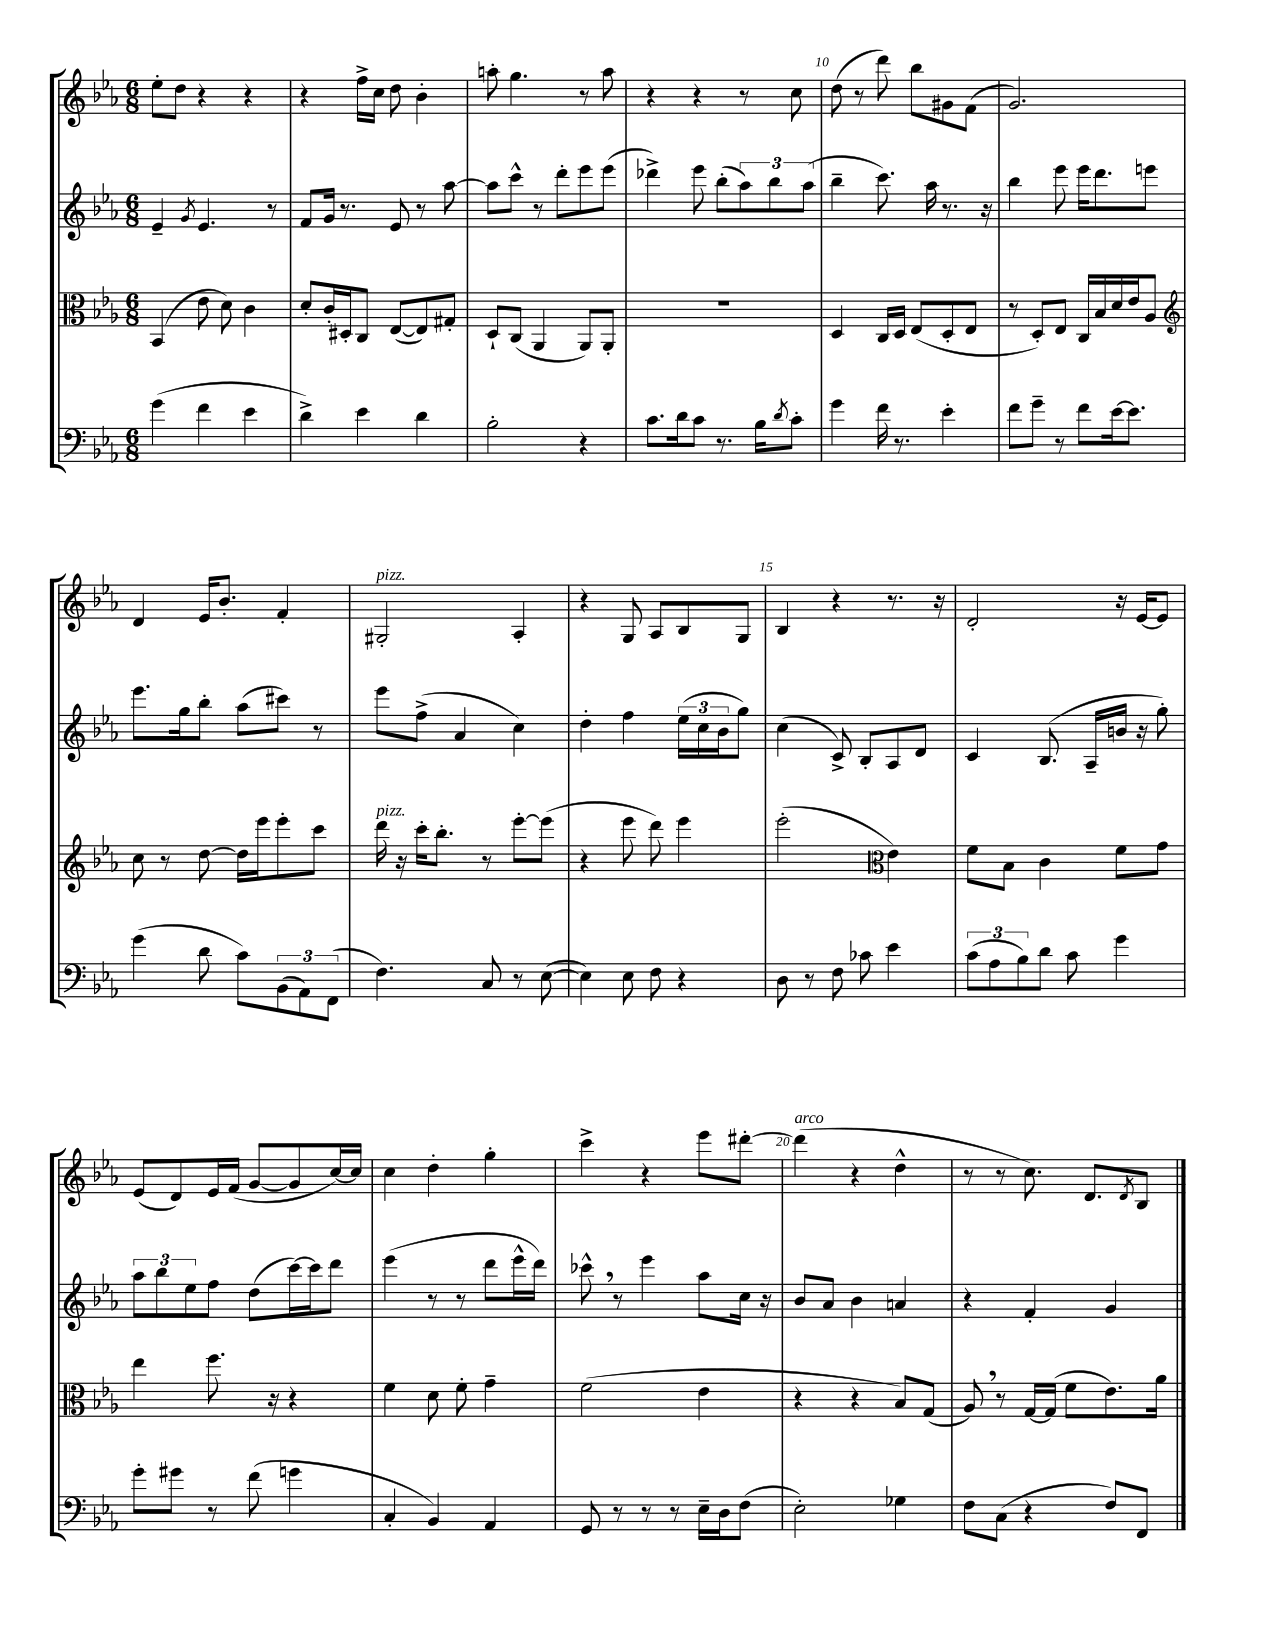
<<
\new StaffGroup <<
\new Staff = "s0" {
    \clef treble \key ees \major \numericTimeSignature \time 6/8
    ees''8-. d''8 r4 r4 |
    r4 f''16-> c''16 d''8 bes'4-. |
    a''8-. g''4. r8 a''8 |
    r4 r4 r8 c''8 |
    d''8( r8 d'''8) bes''8 gis'8 f'8( |
    g'2.) |
    d'4 ees'16 bes'8.-. f'4-. |
    gis2-.^\markup { \italic "pizz." } aes4-. |
    r4 g8 aes8 bes8 g8 |
    bes4 r4 r8. r16 |
    d'2-. r16 ees'16~ ees'8 |
    ees'8( d'8) ees'16 f'16( g'8~ g'8 c''16~) c''16 |
    c''4 d''4-. g''4-. |
    c'''4-> r4 ees'''8 dis'''8~-. |
    dis'''4^\markup { \italic "arco" }( r4 d''4-^ |
    r8 r8 c''8.) d'8. \acciaccatura { d'8 } bes8 \bar "|." |
}
\new Staff = "s1" {
    \clef treble \key ees \major \numericTimeSignature \time 6/8
    ees'4-- \acciaccatura { g'8 } ees'4. r8 |
    f'8 g'16 r8. ees'8 r8 aes''8~ |
    aes''8 c'''8-^ r8 d'''8-. ees'''8 ees'''8( |
    des'''4->) ees'''8 bes''8-.( \tuplet 3/2 { aes''8) bes''8 aes''8( } |
    bes''4-- c'''8.) aes''16 r8. r16 |
    bes''4 ees'''8 ees'''16 d'''8. e'''8 |
    ees'''8. g''16 bes''8-. aes''8( cis'''8) r8 |
    ees'''8 f''8->( aes'4 c''4) |
    d''4-. f''4 \tuplet 3/2 { ees''16( c''16 bes'16 } g''8) |
    c''4( c'8->) bes8-. aes8 d'8 |
    c'4 bes8.( aes16-- b'16 r16 g''8-.) |
    \tuplet 3/2 { aes''8 bes''8 ees''8 } f''8 d''8( c'''16~) c'''16 d'''8 |
    ees'''4( r8 r8 d'''8 ees'''16-^ d'''16) |
    ces'''8-^ \breathe r8 ees'''4 aes''8 c''16 r16 |
    bes'8 aes'8 bes'4 a'4 |
    r4 f'4-. g'4 \bar "|." |
}
\new Staff = "s2" {
    \clef alto \key ees \major \numericTimeSignature \time 6/8
    bes,4( ees'8 d'8) c'4 |
    d'8-. c'16-. dis16-. c8 ees8~( ees8) gis8-. |
    d8-! c8( aes,4 aes,8) aes,8-. |
    R2. |
    d4 c16 d16 ees8( d8-. ees8 |
    r8 d8-.) ees8 c16 bes16 d'16 ees'16 aes8 |
    \clef treble c''8 r8 d''8~ d''16 ees'''16 ees'''8-. c'''8 |
    d'''16^\markup { \italic "pizz." } r16 c'''16-. bes''8.-. r8 ees'''8~-. ees'''8( |
    r4 ees'''8 d'''8) ees'''4 |
    ees'''2-.( \clef alto ees'4) |
    f'8 bes8 c'4 f'8 g'8 |
    ees''4 f''8. r16 r4 |
    f'4 d'8 f'8-. g'4-- |
    f'2( ees'4 |
    r4 r4 bes8) g8( |
    aes8) \breathe r8 g16~ g16( f'8 ees'8.) aes'16 \bar "|." |
}
\new Staff = "s3" {
    \clef bass \key ees \major \numericTimeSignature \time 6/8
    g'4( f'4 ees'4 |
    d'4->) ees'4 d'4 |
    bes2-. r4 |
    c'8. d'16 c'8 r8. bes16 \acciaccatura { d'8 } c'8-. |
    g'4 f'16 r8. ees'4-. |
    f'8 g'8-- r8 f'8 ees'16~ ees'8. |
    g'4( d'8 c'8) \tuplet 3/2 { bes,8( aes,8) f,8( } |
    f4.) c8 r8 ees8~( |
    ees4) ees8 f8 r4 |
    d8 r8 f8 ces'8 ees'4 |
    \tuplet 3/2 { c'8( aes8 bes8) } d'8 c'8 g'4 |
    g'8-. gis'8 r8 f'8( g'4 |
    c4-. bes,4) aes,4 |
    g,8 r8 r8 r8 ees16-- d16 f8( |
    ees2-.) ges4 |
    f8 c8( r4 f8) f,8 \bar "|." |
}
>>
>>
\layout { \context { \Score currentBarNumber = #6 \override BarNumber.break-visibility = ##(#f #t #t) barNumberVisibility = #(every-nth-bar-number-visible 5) } }
